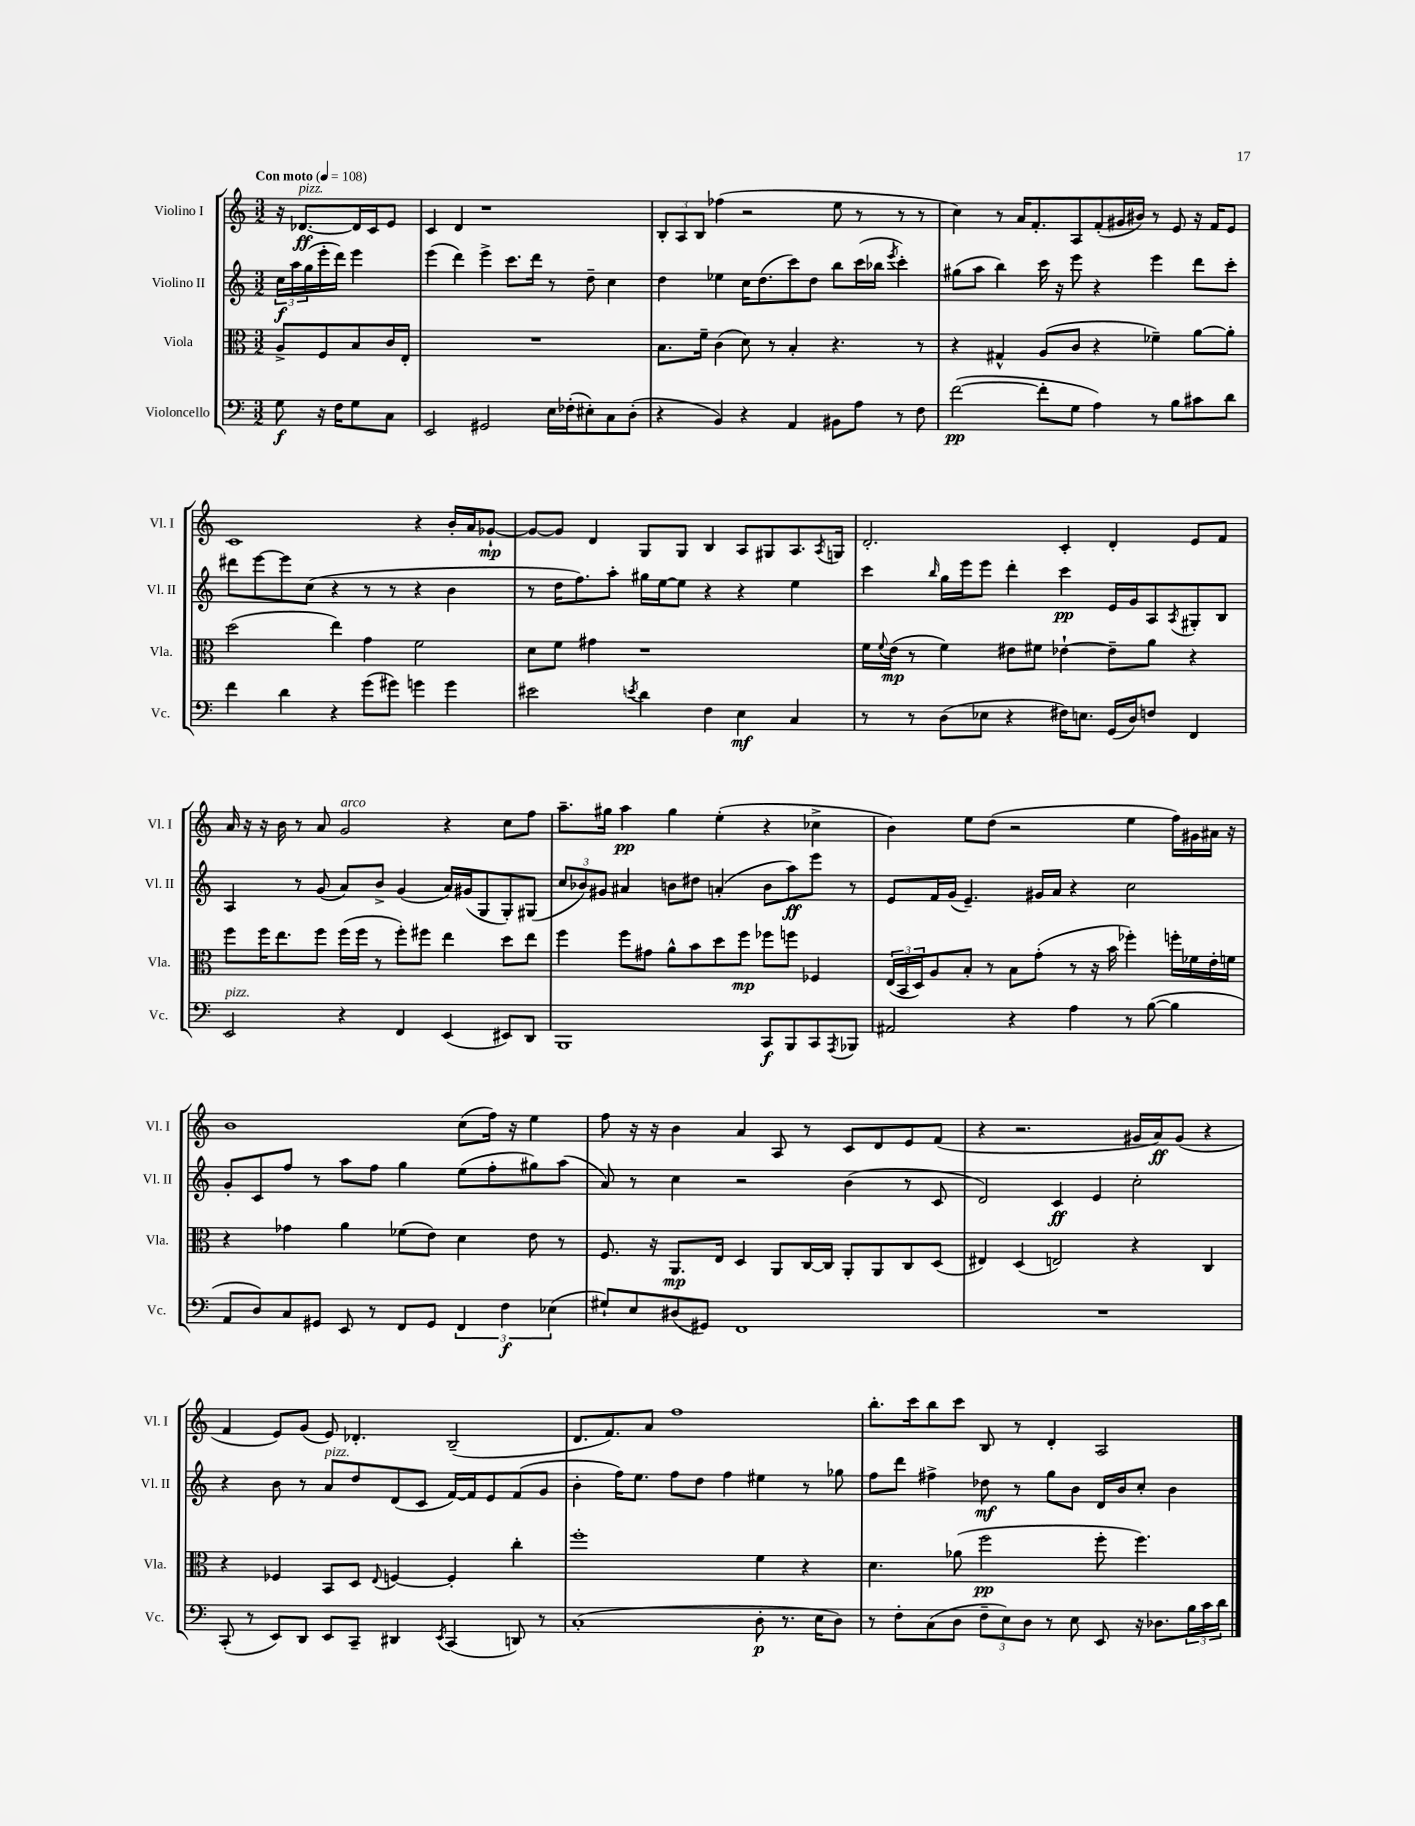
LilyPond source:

<<
\new StaffGroup <<
\new Staff = "s0" \with { instrumentName = "Violino I" shortInstrumentName = "Vl. I" } {
    \clef treble \key c \major \numericTimeSignature \time 3/2 \partial 2 \tempo "Con moto" 4 = 108
    r16 des'8.~\ff^\markup { \italic "pizz." } des'16 c'16 e'8 |
    c'4 d'4 r1 |
    \tuplet 3/2 { b8-. a8 b8 } fes''4( r2 e''8 r8 r8 r8 |
    c''4) r8 a'16 f'8.-. a8 f'8-.( gis'16 bis'16) r8 e'8 r16 f'16 e'8 |
    c'1 r4 b'16-. a'16 ges'8~-!\mp |
    ges'8~ ges'8 d'4 g8 g8 b4 a8 gis8 a8. \acciaccatura { a8 } g16 |
    d'2.-. c'4-. d'4-. e'8 f'8 |
    a'16 r16 r16 b'16 r8 a'8 g'2^\markup { \italic "arco" } r4 c''8 f''8 |
    a''8.-- gis''16 a''4\pp gis''4 e''4-.( r4 ces''4-> |
    b'4) e''8 d''8( r2 e''4 f''16) gis'16 ais'16 r16 |
    b'1 c''8( f''16) r16 e''4 |
    f''8 r16 r16 b'4 a'4 a8 r8 c'8 d'8 e'8 f'8( |
    r4 r2. gis'16 a'16\ff) gis'8( r4 |
    f'4 e'8) g'8( e'8) des'4.-. b2--( |
    d'8. f'8.) a'8 f''1 |
    b''8.-. c'''16 b''8 c'''8 b8 r8 d'4-. a2 \bar "|." |
}
\new Staff = "s1" \with { instrumentName = "Violino II" shortInstrumentName = "Vl. II" } {
    \clef treble \key c \major \numericTimeSignature \time 3/2 \partial 2
    \tuplet 3/2 { c''16\f a''16 g''16( } e'''16-. d'''16) e'''4 |
    e'''4( d'''4) e'''4-> c'''8. d'''16 r8 d''8-- c''4 |
    d''4 ees''4 c''16 d''8.( c'''8) d''8 b''8 c'''16( bes''16 \acciaccatura { e'''8 } c'''4-.) |
    gis''8( a''8 b''4) c'''16 r16 e'''8 r4 e'''4 d'''8 c'''8-. |
    dis'''8 e'''8~ e'''8 c''8( r4 r8 r8 r4 b'4 |
    r8 d''16 f''8.) a''8-. gis''16 e''16~ e''8 r4 r4 e''4 |
    c'''4 \grace { b''16 } g''16 e'''16 e'''8 d'''4-. c'''4\pp e'16 g'16 a8 \acciaccatura { a8 } gis8-. b8 |
    a4 r8 g'8( a'8) b'8-> g'4( a'16) gis'16( g8 g8-.) gis8( |
    \tuplet 3/2 { c''8 bes'8) gis'8 } ais'4 b'8 dis''8 a'4-.( b'8 a''8\ff) e'''8 r8 |
    e'8 f'16 g'16( e'4.--) gis'16 a'16 r4 c''2 |
    g'8-. c'8 f''8 r8 a''8 f''8 g''4 e''8( f''8-. gis''8) a''8( |
    a'8) r8 c''4 r2 b'4( r8 c'8 |
    d'2) c'4\ff e'4 c''2-. |
    r4 b'8 r8 a'8^\markup { \italic "pizz." } d''8 d'8( c'8 f'16~) f'16 e'8 f'8( g'8 |
    b'4-. f''16) e''8. f''8 d''8 f''4 eis''4 r8 ges''8 |
    f''8 d'''8 fis''4-> des''8\mf r8 g''8 b'8 d'16 b'16 c''8-. b'4 \bar "|." |
}
\new Staff = "s2" \with { instrumentName = "Viola" shortInstrumentName = "Vla." } {
    \clef alto \key c \major \numericTimeSignature \time 3/2 \partial 2
    a8-> f8 b8 c'16 e16-. |
    R1. |
    b8. f'16-- c'4( d'8) r8 b4-. r4. r8 |
    r4 gis4-^ a8( c'8 r4 fes'4--) a'8~ a'8-. |
    d''2( e''4) g'4 f'2 |
    d'8 f'8 gis'4 r1 |
    f'16 \appoggiatura { f'8 } e'16\mp( r8 f'4) eis'8 fis'8 ees'4~-! ees'8-- a'8 r4 |
    f''8 f''16 e''8. f''8 f''16( f''16 r8 f''8-.) fis''8 e''4 d''8 e''8 |
    f''4 f''8 gis'8 a'8-^ b'8 d''8 f''8\mp fes''8 f''8 fes4 |
    \tuplet 3/2 { e16( b,16 d16) } a8 b8-. r8 b8 g'8-.( r8 r16 b'16 fes''4-.) f''16-. fes'16 e'16-. f'16 |
    r4 ges'4 a'4 fes'8( e'8) d'4 e'8 r8 |
    f8. r16 a,8.\mp e16 d4 a,8 c16~ c16 a,8-. a,8 c8 d8( |
    eis4) d4( e2) r4 c4 |
    r4 fes4 b,8 d8 \appoggiatura { e8 } f4~ f4-. c''4-. |
    f''1-. f'4 r4 |
    d'4. aes'8( f''2\pp f''8-. f''4.) \bar "|." |
}
\new Staff = "s3" \with { instrumentName = "Violoncello" shortInstrumentName = "Vc." } {
    \clef bass \key c \major \numericTimeSignature \time 3/2 \partial 2
    g8\f r16 f16 g8 c8 |
    e,2 gis,2 e16 fes16-.( eis8-.) c8 d8-.( |
    r4 b,4) r4 a,4 bis,8 a8 r8 f8 |
    f'2~\pp( f'8-. g8 a4) r8 b8 cis'8 d'8 |
    f'4 d'4 r4 g'8( gis'8) g'4 g'4 |
    eis'2 \acciaccatura { e'8 } d'4 f4 e4\mf c4 |
    r8 r8 d8( ees8 r4 fis16) e8. g,16( d16) f8 f,4 |
    e,2^\markup { \italic "pizz." } r4 f,4 e,4( eis,8) d,8 |
    b,,1 c,8\f b,,8 c,8 \acciaccatura { a,,8 } bes,,8 |
    ais,2 r4 a4 r8 b8~( b4 |
    a,8 d8) c8 gis,8 e,8 r8 f,8 gis,8 \tuplet 3/2 { f,4 f4\f ees4( } |
    gis8-!) e8 dis8( gis,8) f,1 |
    R1. |
    c,8-.( r8 e,8) d,8 e,8 c,8-- dis,4 \acciaccatura { e,8 } c,4( d,8) r8 |
    c1-.( d8-.\p r8. e16 d8) |
    r8 f8-. c8( d8 \tuplet 3/2 { f8-- e8) d8 } r8 e8 e,8 r16 des8. \tuplet 3/2 { b16 c'16 d'16 } \bar "|." |
}
>>
>>
\layout { \context { \Score \remove "Bar_number_engraver" } }
